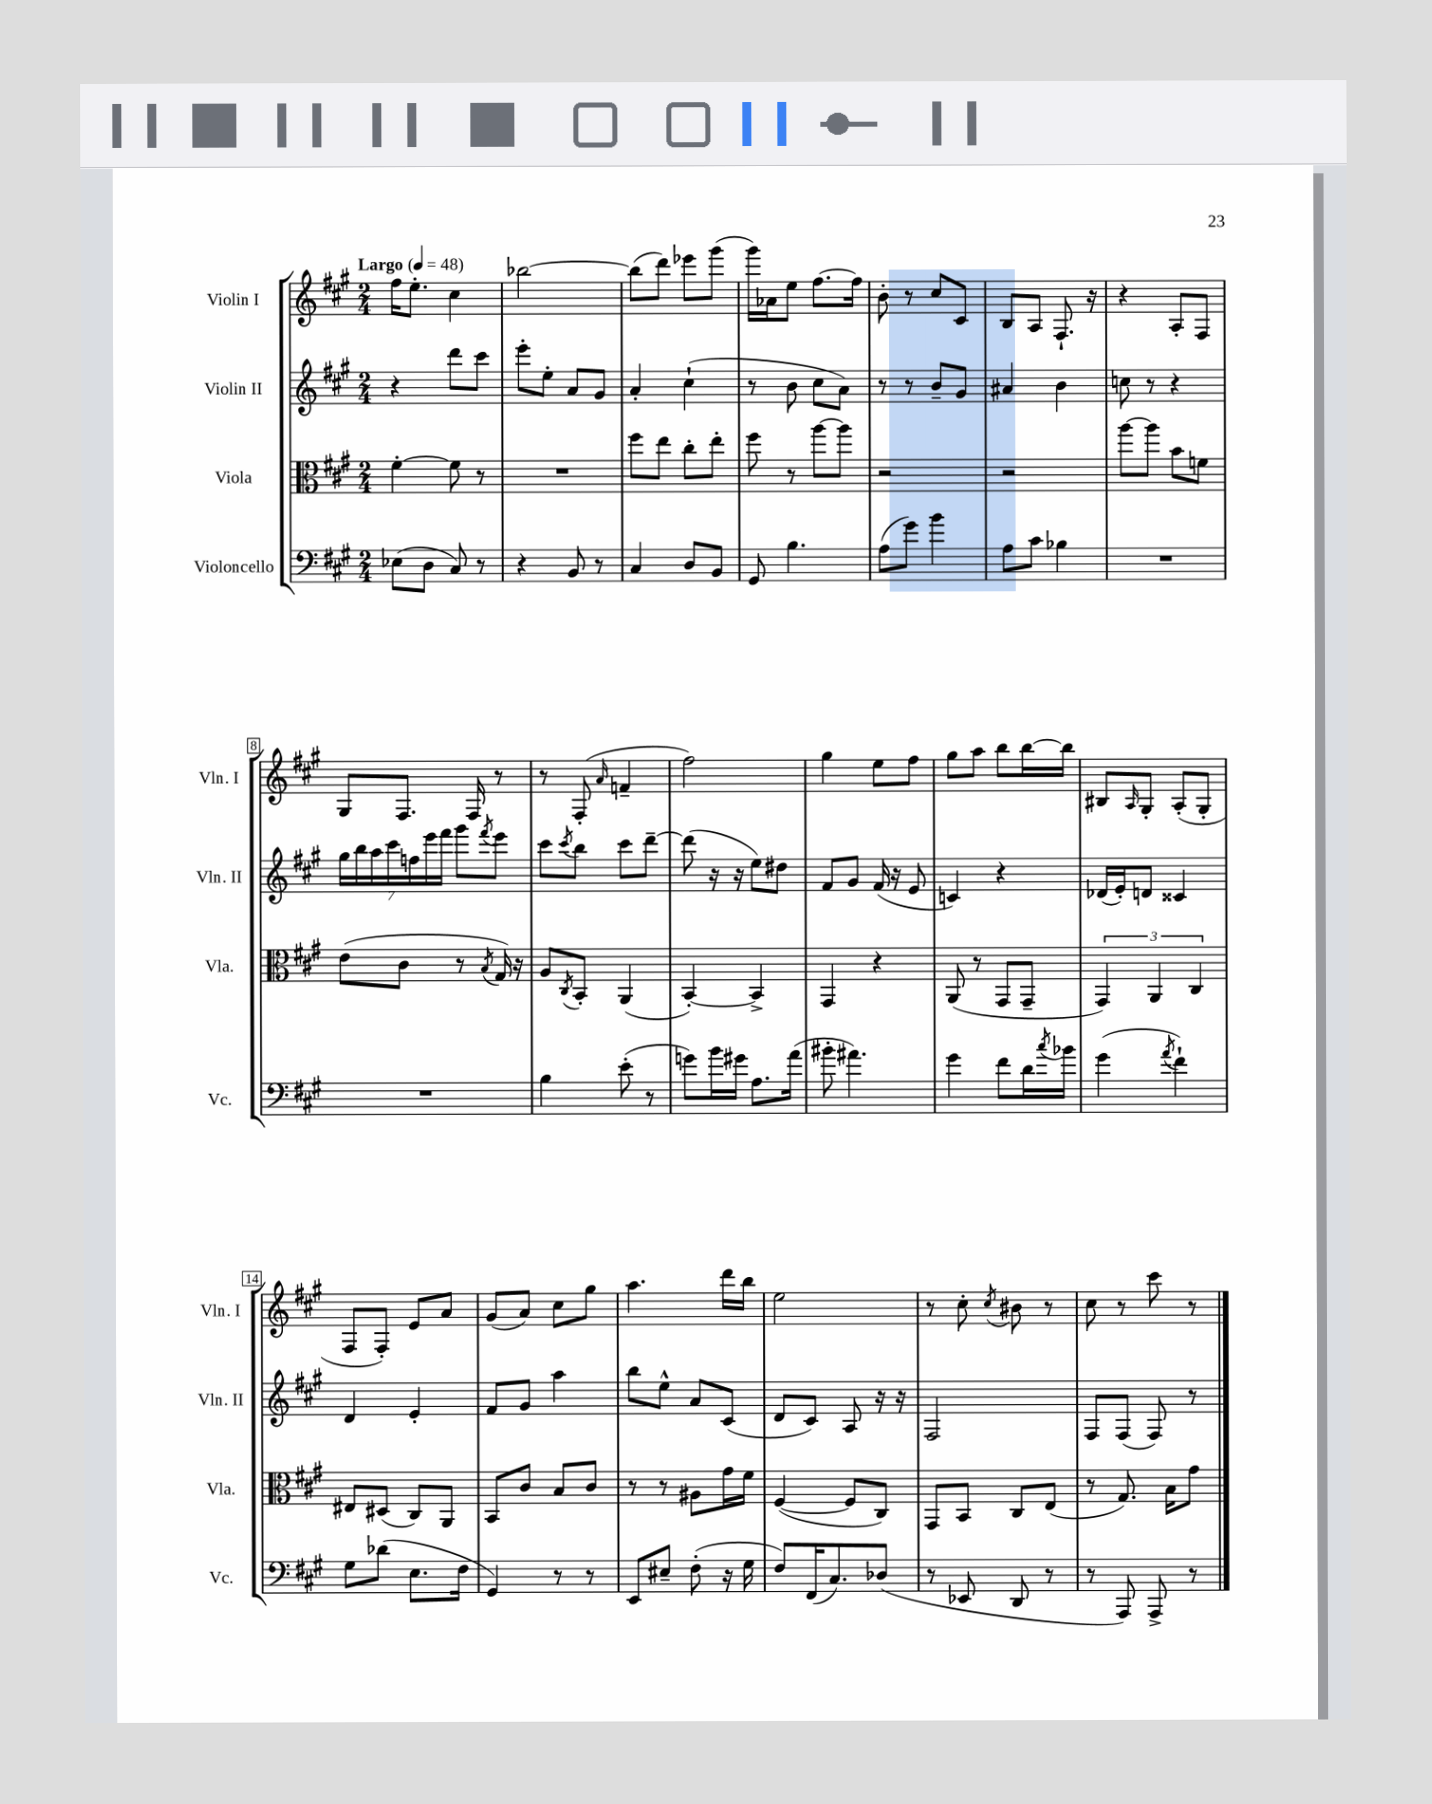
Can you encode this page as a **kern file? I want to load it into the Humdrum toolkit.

**kern	**kern	**kern	**kern
*staff4	*staff3	*staff2	*staff1
*clefF4	*clefC3	*clefG2	*clefG2
*k[f#c#g#]	*k[f#c#g#]	*k[f#c#g#]	*k[f#c#g#]
*M2/4	*M2/4	*M2/4	*M2/4
*MM48	*MM48	*MM48	*MM48
(8E-	[4f#'	4r	16ff#
.	.	.	8.ee'
8D	.	.	.
8C#)	8f#]	8ddd	4cc#
8r	8r	8ccc#	.
=	=	=	=
4r	2r	8eee'	[2bb-
.	.	8ee'	.
8BB	.	8a	.
8r	.	8g#	.
=	=	=	=
4C#	8ff#	4a'	(8bb-]
.	8ee	.	8ddd)
8D	8cc#'	(4cc#`	8eee-
8BB	8ee'	.	(8ggg#
=	=	=	=
8GG#	8ff#	8r	16ggg#)
.	.	.	16a-
4.B	8r	8b	8ee
.	[8aa	8cc#	[8.ff#
.	8aa]	8a)	.
.	.	.	16ff#]
=	=	=	=
(8A	2r	8r	8b'
8g#)	.	8r	8r
4b	.	8b~	8cc#
.	.	8g#	8c#
=	=	=	=
8A	2r	4a#	8B
8c#	.	.	8A
4B-	.	4b	8.F#`
.	.	.	16r
=	=	=	=
2r	[8aa	8cc	4r
.	8aa]	8r	.
.	8b	4r	8A'
.	8f	.	8F#
=	=	=	=
2r	(8e	28gg#	8G#
.	.	28bb	.
.	.	28aa	.
.	.	28ccc#	.
.	8c#	.	8.F#
.	.	28ff	.
.	.	28eee	.
.	.	28fff#	.
.	8r	8ggg#	.
.	.	.	16F#
.	8qB	8qfff#	.
.	16G#)	8eee	8r
.	16r	.	.
=	=	=	=
4B	8A	8ccc#	8r
.	8qC#	8qccc#	.
.	8BB'	8bb	(8F#'
.	.	.	16qqa
(8e'	(4AA	8ccc#	4f~
8r	.	[8ddd~	.
=	=	=	=
8g)	[4BB')	(8ddd]	2ff#)
16b	.	16r	.
16g#	.	16r	.
8.A	4BB^]	8ee)	.
.	.	8dd#	.
(16a	.	.	.
=	=	=	=
8b#'	4GG#	8f#	4gg#
4.a#)	.	8g#	.
.	4r	(16f#	8ee
.	.	16r	.
.	.	8e	8ff#
=	=	=	=
4g#	(8AA	4c)	8gg#
.	8r	.	8aa
8f#	8GG#	4r	8bb
16d	8GG#~	.	[16bb
8qcc#	.	.	.
16b-	.	.	16bb]
=	=	=	=
(4g#	6GG#)	(16d-	8B#
.	.	16e')	.
.	.	.	16qqA
.	.	8d	8G#'
.	6AA	.	.
8qa	.	.	.
4f#`)	.	4c##	(8A'
.	6C#	.	.
.	.	.	8G#'
=	=	=	=
8G#	8E#	4d	8F#
(8d-	(8D#	.	8F#')
8.E	8C#)	4e'	8e
.	8AA	.	8a
16F#	.	.	.
=	=	=	=
4GG#)	8BB	8f#	(8g#
.	8c#	8g#	8a)
8r	8B	4aa	8cc#
8r	8c#	.	8gg#
=	=	=	=
8EE	8r	8bb	4.aa
8E#~	8r	8ee^^	.
(8F#'	8A#	8a	.
16r	16g#	(8c#	16ddd
16G#	16f#	.	16bb
=	=	=	=
8F#)	([4F#	8d	2ee
(16FF#	.	8c#)	.
8.C#)	.	.	.
.	8F#]	8A	.
(8D-	8C#)	16r	.
.	.	16r	.
=	=	=	=
8r	8GG#	2F#	8r
8EE-	8BB	.	8cc#'
.	.	.	8qcc#
8DD	8C#	.	8b#
8r	(8E	.	8r
=	=	=	=
8r	8r	8F#	8cc#
8AAA)	8.G#)	(8F#	8r
8AAA^	.	8F#)	8ccc#
.	16B	.	.
8r	8g#	8r	8r
==	==	==	==
*-	*-	*-	*-
